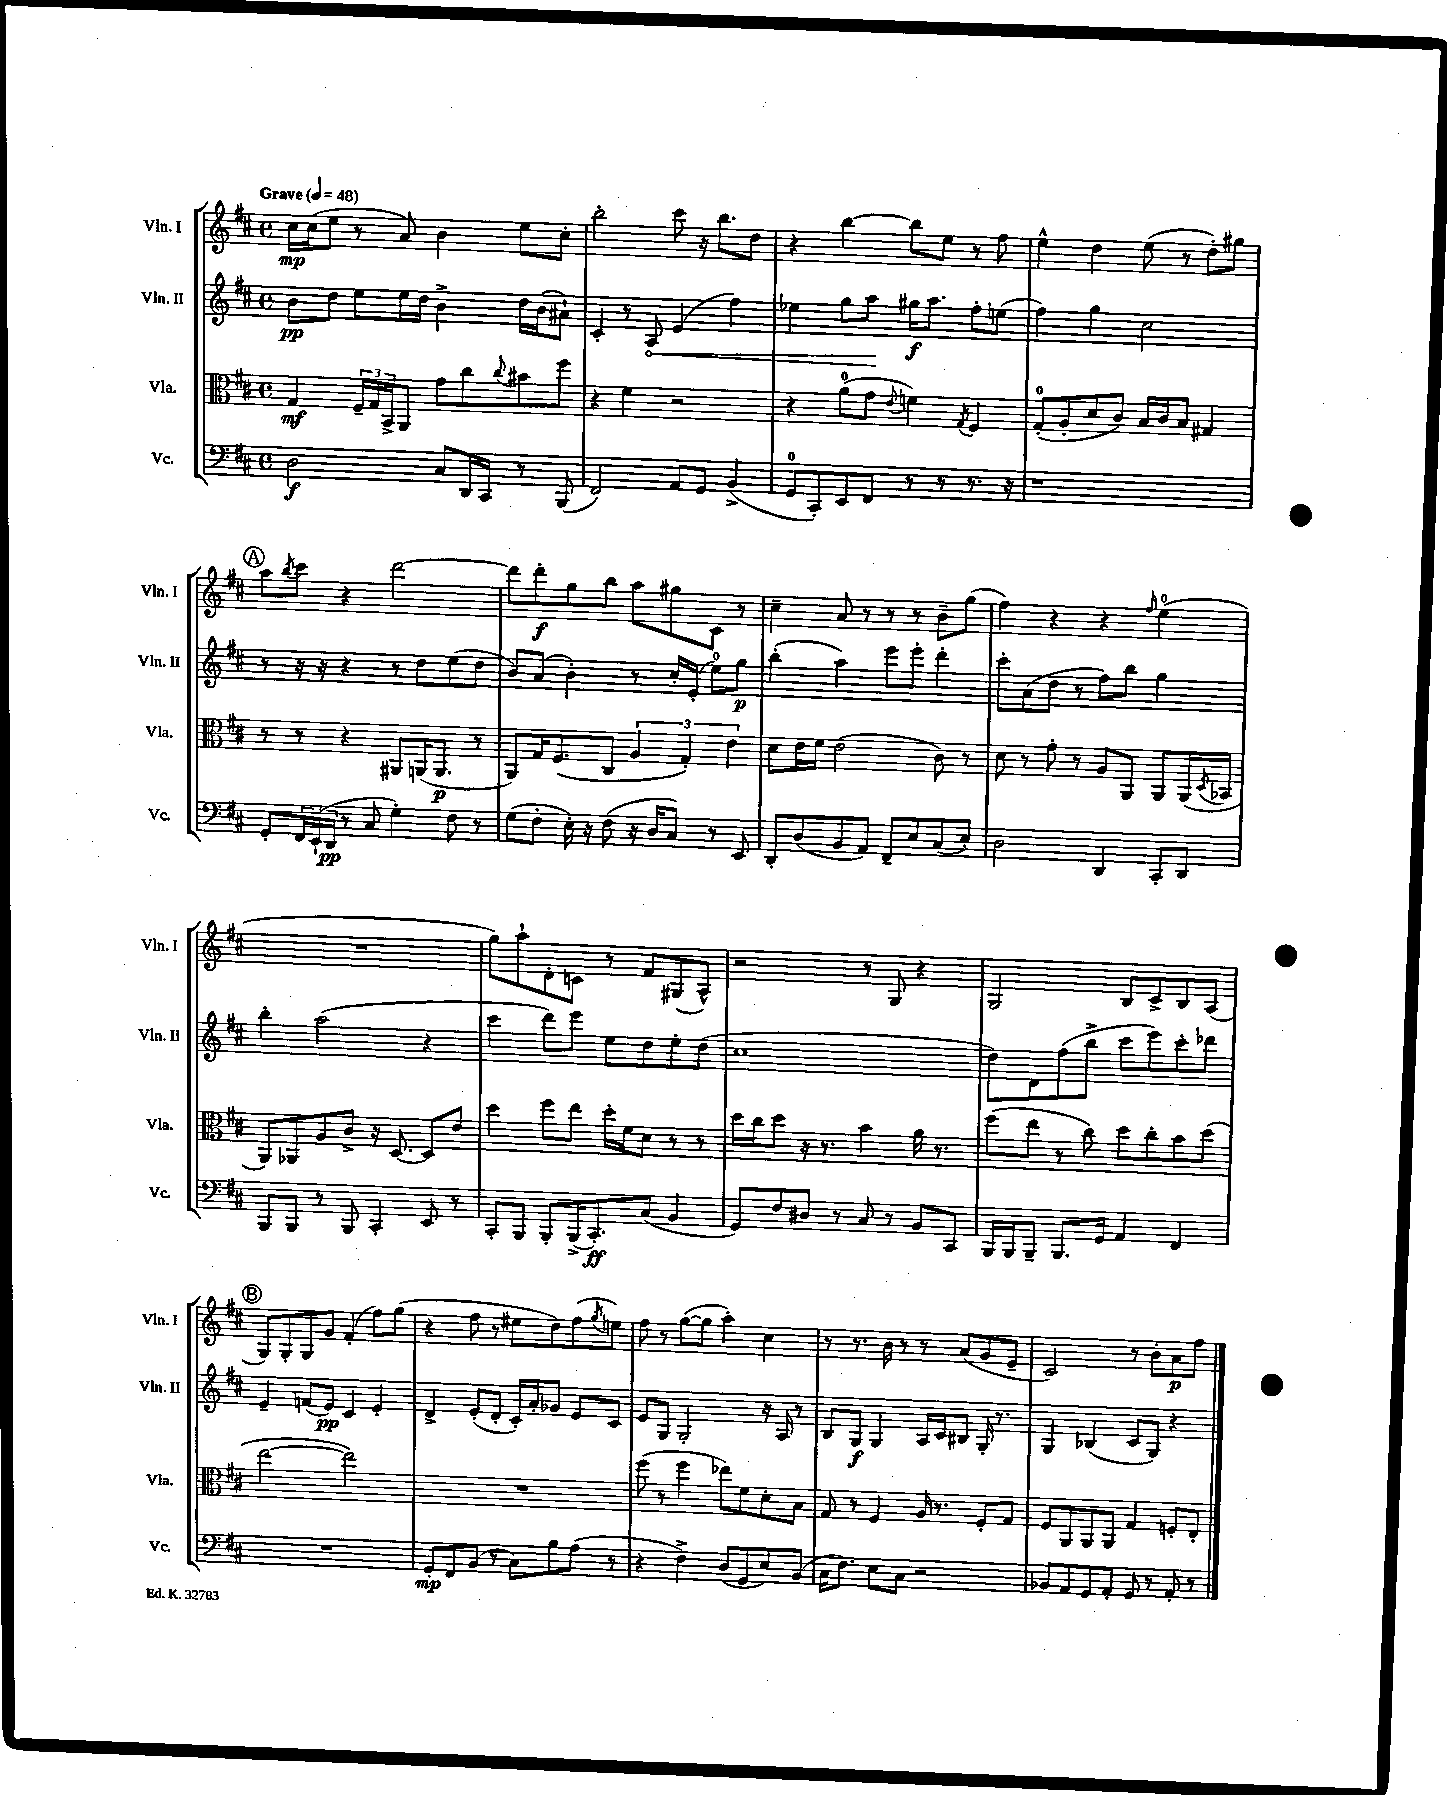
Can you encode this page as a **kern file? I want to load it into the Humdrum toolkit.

**kern	**dynam	**kern	**dynam	**kern	**dynam	**kern	**dynam
*part4	*part4	*part3	*part3	*part2	*part2	*part1	*part1
*staff4	*staff4	*staff3	*staff3	*staff2	*staff2	*staff1	*staff1
*I"Vc.	*	*I"Vla.	*	*I"Vln. II	*	*I"Vln. I	*
*I'Vc.	*	*I'Vla.	*	*I'Vln. II	*	*I'Vln. I	*
*clefF4	*	*clefC3	*	*clefG2	*	*clefG2	*
*k[f#c#]	*	*k[f#c#]	*	*k[f#c#]	*	*k[f#c#]	*
*M4/4	*	*M4/4	*	*M4/4	*	*M4/4	*
*met(c)	*	*met(c)	*	*met(c)	*	*met(c)	*
*MM48	*	*MM48	*	*MM48	*	*MM48	*
=1	=1	=1	=1	=1	=1	=1	=1
!	!	!	!	!	!	!LO:TX:a:B:t=Grave	!
2D\	f	4G/	mf	8b\L	pp	16cc#\LL	mp
.	.	.	.	.	.	(16cc#\J	.
.	.	.	.	8dd\J	.	8ee\J	.
.	.	24F#~/LL	.	8ee\L	.	8r	.
.	.	24G/	.	.	.	.	.
.	.	24BB^/J	.	.	.	.	.
.	.	8AA/J	.	16ee\L	.	8a/)	.
.	.	.	.	16dd\JJ	.	.	.
8C#/L	.	8g\L	.	4b^\	.	4b\	.
16DD/L	.	8cc#\	.	.	.	.	.
16CC#/JJ	.	.	.	.	.	.	.
.	.	8qqcc#/	.	.	.	.	.
8r	.	8b#X\	.	16dd\LL	.	8ee\L	.
.	.	.	.	(16b\J	.	.	.
(8BBB/	.	8ff#\J	.	8a#X`\J)	.	8cc#'\J	.
=2	=2	=2	=2	=2	=2	=2	=2
2FF#/)	.	4r	.	4c#'/	.	2bb'\	.
.	.	4f#\	.	8r	.	.	.
!	!	!	!	!	!LO:HP:b	!	!
.	.	.	.	8A/	<	.	.
8AA/L	.	2r	.	(4e/	.	8ccc#\	.
8GG/J	.	.	.	.	.	16r	.
.	.	.	.	.	.	8.bb\L	.
(4BB^/	.	.	.	4ff#\)	.	.	.
.	.	.	.	.	.	8dd\J	.
=3	=3	=3	=3	=3	=3	=3	=3
8GG/L	.	4r	.	4ee-X\	.	4r	.
8CC#'/)	.	.	.	.	.	.	.
8EE/	.	(8a\L	.	8gg\L	.	[4bb\	.
8FF#/J	.	8g\J	.	8aa\J	.	.	.
.	.	8qqe/	.	.	.	.	.
8r	.	4fn\)	.	16gg#X\KL	[ f	8bb\L]	.
.	.	.	.	8.aa\J	.	.	.
8r	.	.	.	.	.	8ee\J	.
.	.	8qG/	.	.	.	.	.
8.r	.	4F#/	.	8ff#'\L	.	8r	.
.	.	.	.	(8een\J	.	8ff#\	.
16r	.	.	.	.	.	.	.
=4	=4	=4	=4	=4	=4	=4	=4
1r	.	(8G'/L	.	4ff#\)	.	4ee^^\	.
.	.	8A'/	.	.	.	.	.
.	.	8d/	.	4gg\	.	4dd\	.
.	.	8c#/J)	.	.	.	.	.
.	.	16B/LL	.	2cc#\	.	(8ee\	.
.	.	16c#/J	.	.	.	.	.
.	.	8B/J	.	.	.	8r	.
.	.	4G#X/	.	.	.	8dd'\L)	.
.	.	.	.	.	.	8gg#X\J	.
!!LO:LB:g=z
!!LO:REH:place=s1:t=A
=5	=5	=5	=5	=5	=5	=5	=5
8GG'/L	.	8r	.	8r	.	8aa\L	.
.	.	.	.	.	.	8qbb/	.
24FF#/L	.	8r	.	16r	.	8ccc#\J	.
(24EE`/	.	.	.	.	.	.	.
.	.	.	.	16r	.	.	.
24DD/JJ	pp	.	.	.	.	.	.
8r	.	4r	.	4r	.	4r	.
8C#/	.	.	.	.	.	.	.
4G'\)	.	8AA#X/L	.	8r	.	[2ddd\	.
.	.	(16AAn/K	.	8dd\L	.	.	.
.	.	8.AA/J	p	.	.	.	.
8F#\	.	.	.	(8ee\	.	.	.
8r	.	8r	.	8dd\J	.	.	.
=6	=6	=6	=6	=6	=6	=6	=6
(8G\L	.	8AA/L)	.	8b/L)	.	8ddd\L]	.
8F#'\J	.	16G/K	.	(8a/J	.	8ddd'\	f
.	.	(8.F#/	.	.	.	.	.
16E'\)	.	.	.	4b'\)	.	8gg\	.
16r	.	.	.	.	.	.	.
(8F#\	.	8C#/J	.	.	.	8bb\J	.
16r	.	6A/	.	8r	.	8aa\L	.
16D/KL	.	.	.	.	.	.	.
8C#/J)	.	.	.	16cc#'/LL	.	8gg#X\	.
.	.	6G'/)	.	.	.	.	.
.	.	.	.	(16e'/JJ	.	.	.
8r	.	.	.	8ee\L)	.	8c#\J	.
.	.	6e\	.	.	.	.	.
8EE/	.	.	.	8gg\J	p	8r	.
=7	=7	=7	=7	=7	=7	=7	=7
8DD'/L	.	8d\L	.	(4bb'\	.	4cc#~\	.
(8D/	.	16e\L	.	.	.	.	.
.	.	16f#\JJ	.	.	.	.	.
8BB/	.	(2e\	.	4aa\)	.	8a/	.
8AA/J)	.	.	.	.	.	8r	.
8FF#~/L	.	.	.	8eee\L	.	8r	.
8E/	.	.	.	8eee'\J	.	8r	.
(8C#/	.	8c#\)	.	4ddd'\	.	8b~\L	.
8E'/J)	.	8r	.	.	.	(8gg\J	.
=8	=8	=8	=8	=8	=8	=8	=8
2D\	.	8d\	.	8ccc#'\L	.	4ff#\)	.
.	.	8r	.	(8a\	.	.	.
.	.	8g'\	.	8dd\J	.	4r	.
.	.	8r	.	8r	.	.	.
4DD/	.	8A/L	.	8ff#\L)	.	4r	.
.	.	8AA/J	.	8bb\J	.	.	.
.	.	.	.	.	.	16qqff#/	.
8CC#'/L	.	8AA/L	.	4gg\	.	(4ee\	.
8DD/J	.	(16AA/L	.	.	.	.	.
.	.	8qD/	.	.	.	.	.
.	.	16BB-X/JJ	.	.	.	.	.
!!LO:LB:g=z
=9	=9	=9	=9	=9	=9	=9	=9
8BBB/L	.	8AA/L)	.	4bb'\	.	1r	.
8BBB/J	.	8AA-X/	.	.	.	.	.
8r	.	8A/	.	(2aa\	.	.	.
8BBB/	.	8c#^/J	.	.	.	.	.
4CC#'/	.	16r	.	.	.	.	.
.	.	[8.D/	.	.	.	.	.
8EE/	.	8D/L]	.	4r	.	.	.
8r	.	8e/J	.	.	.	.	.
=10	=10	=10	=10	=10	=10	=10	=10
8CC#'/L	.	4dd\	.	4ccc#\	.	8gg\L)	.
8BBB/J	.	.	.	.	.	8aa`\	.
8BBB'/L	.	8ff#\L	.	8ddd\L)	.	8d'\	.
(16BBB^/K	.	8ee\J	.	8eee\J	.	8cn\J	.
8.CC#'/)	ff	.	.	.	.	.	.
.	.	16dd'\LL	.	8ee\L	.	8r	.
.	.	16f#\J	.	.	.	.	.
(8C#/J	.	8d\J	.	8dd\	.	8f#/L	.
4BB/	.	8r	.	8ee'\	.	(8G#X/	.
.	.	8r	.	(8dd\J	.	8A^^/J)	.
=11	=11	=11	=11	=11	=11	=11	=11
8GG/L)	.	16dd\LL	.	1cc#	.	2r	.
.	.	16cc#\J	.	.	.	.	.
8F#/	.	8dd\J	.	.	.	.	.
8D#X/J	.	16r	.	.	.	.	.
.	.	8.r	.	.	.	.	.
8r	.	.	.	.	.	.	.
8C#/	.	4b\	.	.	.	8r	.
8r	.	.	.	.	.	8G/	.
8BB/L	.	16a\	.	.	.	4r	.
.	.	8.r	.	.	.	.	.
8CC#/J	.	.	.	.	.	.	.
=12	=12	=12	=12	=12	=12	=12	=12
16BBB/LL	.	(8ff#\L	.	8dd\L)	.	2G/	.
16BBB/J	.	.	.	.	.	.	.
8BBB~/J	.	8ee\J	.	8d\	.	.	.
8.BBB/L	.	8r	.	(8ff#\	.	.	.
.	.	8cc#\)	.	8bb^\J	.	.	.
16GG/Jk	.	.	.	.	.	.	.
4AA/	.	8dd\L	.	8ccc#\L	.	8B/L	.
.	.	8cc#'\	.	8eee\)	.	8c#^/	.
4FF#/	.	8b\	.	8ccc#'\	.	8B/	.
.	.	(8dd\J	.	8ddd-X\J	.	(8A/J	.
!!LO:LB:g=z
!!LO:REH:place=s1:t=B
=13	=13	=13	=13	=13	=13	=13	=13
1r	.	[2ee\	.	4e~/	.	8G/L)	.
.	.	.	.	.	.	8G'/	.
.	.	.	.	(8fn/L	.	8G/	.
.	.	.	.	8e/J)	pp	8g/J	.
.	.	2ee\])	.	4c#/	.	(4f#'/	.
.	.	.	.	4e'/	.	8ff#\L)	.
.	.	.	.	.	.	(8gg\J	.
=14	=14	=14	=14	=14	=14	=14	=14
8GG'/L	mp	1r	.	4d^/	.	4r	.
8FF#/	.	.	.	.	.	.	.
(8BB/J	.	.	.	(8e'/L	.	8ff#\	.
8r	.	.	.	8d'/J	.	8r	.
8C#\L)	.	.	.	16c#'/LL)	.	8ee#X\L	.
.	.	.	.	16a'/J	.	.	.
8B\	.	.	.	8g-X/J	.	8dd\)	.
(8A\J	.	.	.	8e/L	.	(8ff#\	.
.	.	.	.	.	.	8qgg/	.
8r	.	.	.	8c#/J	.	8een\J)	.
=15	=15	=15	=15	=15	=15	=15	=15
4r	.	(8ff#\	.	8e/L	.	8ff#\	.
.	.	8r	.	8G/J	.	8r	.
4F#^\)	.	4ff#\	.	2G'/	.	([8gg\L	.
.	.	.	.	.	.	8gg\J]	.
(8D/L	.	8ee-X\L)	.	.	.	4aa'\)	.
8GG/	.	8f#\	.	.	.	.	.
8E/)	.	8d'\	.	16r	.	4cc#\	.
.	.	.	.	16A/	.	.	.
(8BB/J	.	8B\J	.	8r	.	.	.
=16	=16	=16	=16	=16	=16	=16	=16
16C#\KL	.	8G/	.	8B/L	.	8r	.
8.F#\J)	.	.	.	.	.	.	.
.	.	8r	.	8G/J	f	8.r	.
8E\L	.	4F#/	.	4G/	.	.	.
.	.	.	.	.	.	16b\	.
8C#\J	.	.	.	.	.	8r	.
2r	.	16A/	.	16A/LL	.	8r	.
.	.	8.r	.	16c#/J	.	.	.
.	.	.	.	8B#X/J	.	(8a/L	.
.	.	8F#'/L	.	16G'/	.	8g/	.
.	.	.	.	8.r	.	.	.
.	.	8G/J	.	.	.	8e~/J	.
=17	=17	=17	=17	=17	=17	=17	=17
8BB-X/L	.	8F#/L	.	4G/	.	2c#/)	.
8AA/	.	8AA/	.	.	.	.	.
8GG/	.	8AA/	.	(4B-X/	.	.	.
8AA'/J	.	8AA/J	.	.	.	.	.
8GG/	.	4G/	.	8c#/L	.	8r	.
8r	.	.	.	8G/J)	.	8b'\L	.
8AA'/	.	8Fn'/L	.	4r	.	8a\	p
8r	.	8E'/J	.	.	.	8ff#\J	.
==	==	==	==	==	==	==	==
*-	*-	*-	*-	*-	*-	*-	*-
